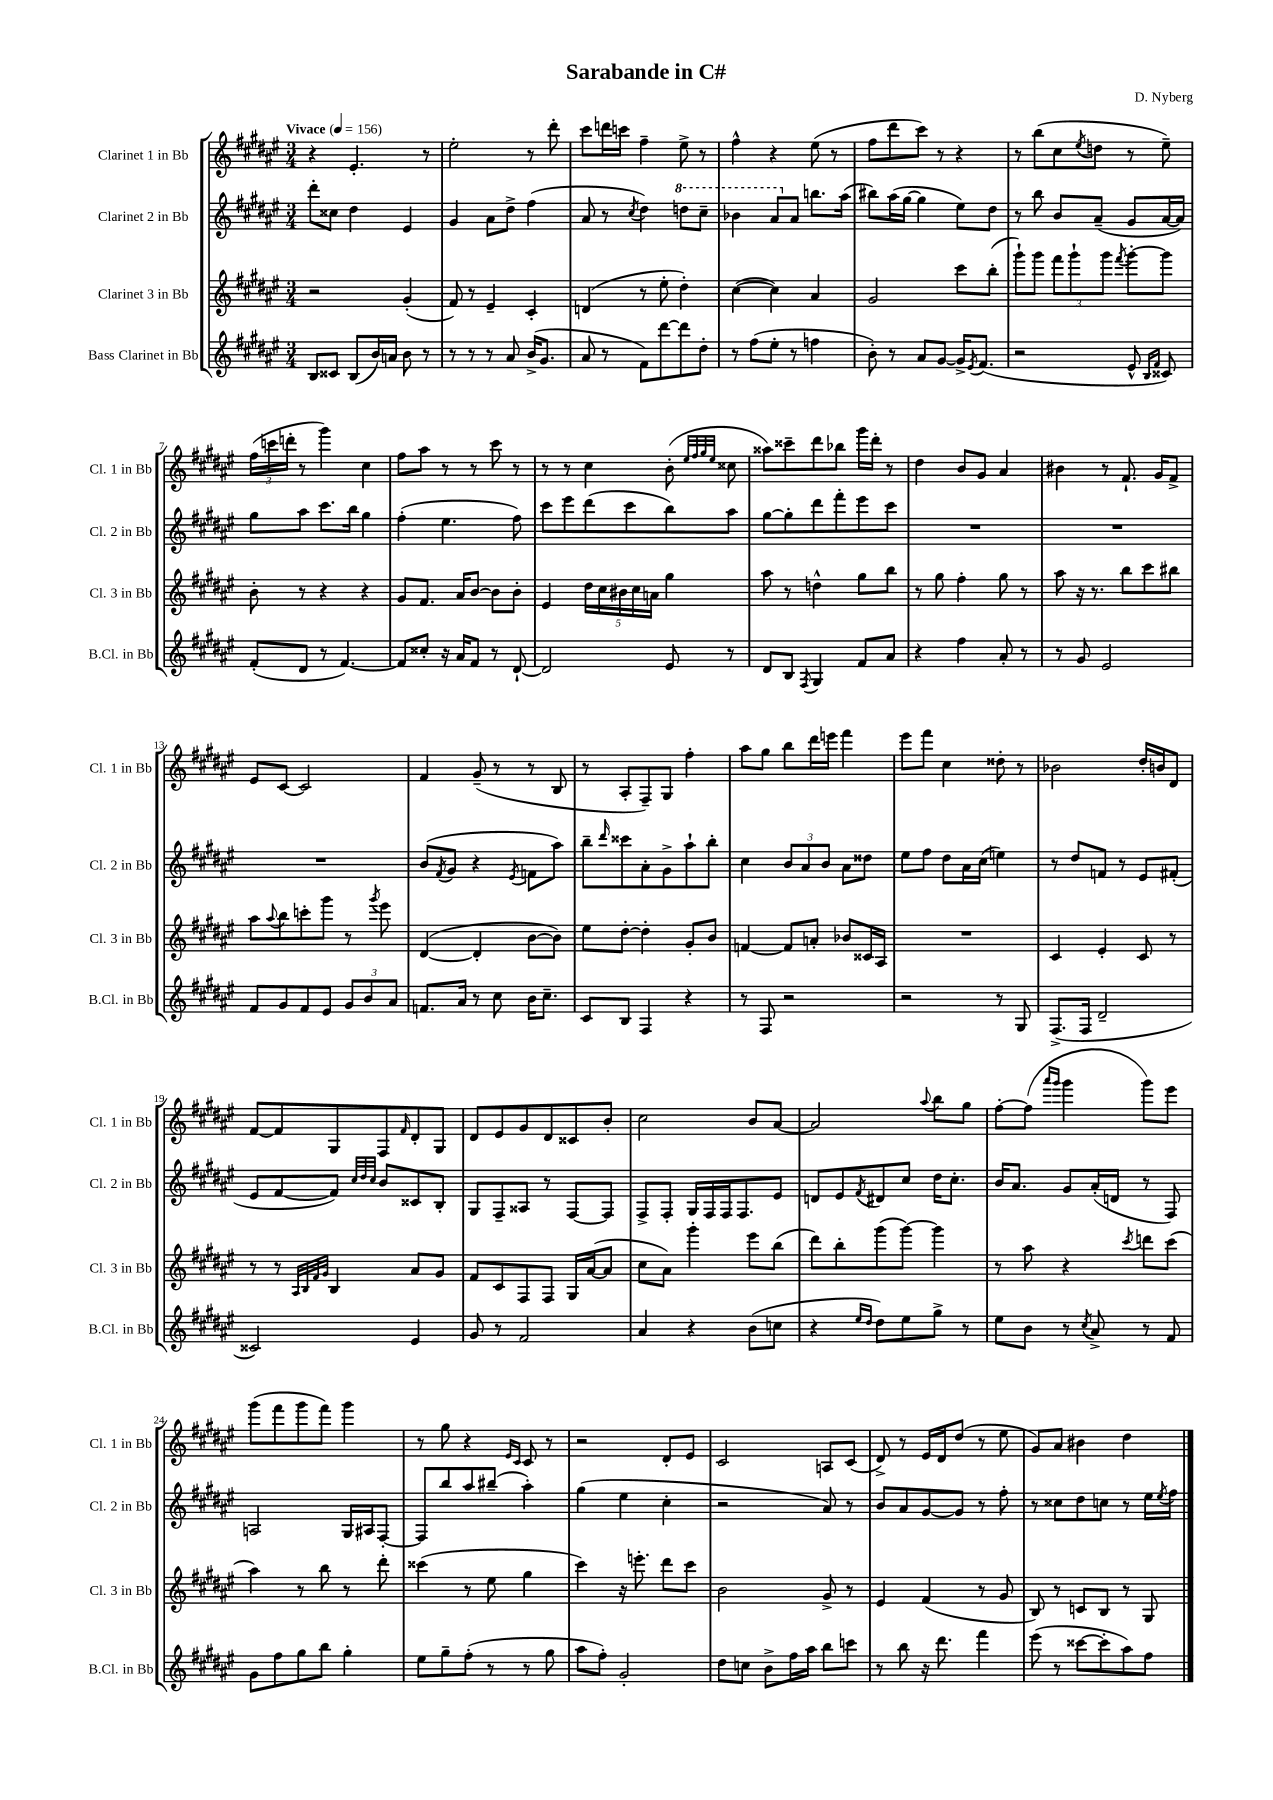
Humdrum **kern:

**kern	**kern	**kern	**kern
*part4	*part3	*part2	*part1
*staff4	*staff3	*staff2	*staff1
*I"Bass Clarinet in Bb	*I"Clarinet 3 in Bb	*I"Clarinet 2 in Bb	*I"Clarinet 1 in Bb
*I'B.Cl. in Bb	*I'Cl. 3 in Bb	*I'Cl. 2 in Bb	*I'Cl. 1 in Bb
*clefG2	*clefG2	*clefG2	*clefG2
*k[f#c#g#d#a#e#]	*k[f#c#g#d#a#e#]	*k[f#c#g#d#a#e#]	*k[f#c#g#d#a#e#]
*M3/4	*M3/4	*M3/4	*M3/4
*MM156	*MM156	*MM156	*MM156
=1	=1	=1	=1
!	!	!	!LO:TX:a:B:t=Vivace
8B/L	2r	8ddd#'\L	4r
8c##X/J	.	8cc##X\J	.
(8B/L	.	4dd#\	4.e#'/
16b/L)	.	.	.
16an/JJ	.	.	.
8b\	(4g#'/	4e#/	.
8r	.	.	8r
=2	=2	=2	=2
8r	8f#/)	4g#/	2ee#'\
8r	8r	.	.
8r	4e#~/	8a#\L	.
8a#/	.	8dd#^\J	.
(16b^/KL	4c#'/	(4ff#\	8r
8.g#/J	.	.	.
.	.	.	8ddd#'\
=3	=3	=3	=3
8a#/	(4dn/	8a#/	8ccc#\L
8r	.	8r	16dddn\L
.	.	.	16cccn\JJ
.	.	8qcc#/	.
8f#\L)	8r	4dd#\)	4ff#~\
[8ddd#\	8ee#'\	.	.
*	*	*8va	*
8ddd#\]	4dd#'\)	8dddn\L	8ee#^\
8dd#'\J	.	8ccc#~\J	8r
=4	=4	=4	=4
8r	([4cc#\	4bb-X\	4ff#^^\
(8ff#\L	.	.	.
8ee#'\J	4cc#\])	8aa#/L	4r
*	*	*X8va	*
8r	.	8a#/J	.
4ffn\	4a#/	8.bbn\L	(8ee#\
.	.	.	8r
.	.	(16aa#\Jk	.
=5	=5	=5	=5
8b'\)	2g#/	8bb#X\L)	8ff#\L
8r	.	(16aa#\L	8ddd#\
.	.	[16gg#\JJ	.
8a#/L	.	4gg#\]	8ccc#\J)
[8g#/J	.	.	8r
16g#^/KL]	8ccc#\L	8ee#\L)	4r
8qe#/	.	.	.
(8.f#/J	.	.	.
.	(8bb'\J	8dd#\J	.
=6	=6	=6	=6
2r	8ggg#`\L)	8r	8r
.	8ggg#\J	8bb\	(8bb\L
.	12fff#\L	8b/L	8cc#\
.	12ggg#`\	.	.
.	.	.	8qee#/
.	.	(8a#~/J	8ddn\J
.	12ggg#\J	.	.
.	8qfff#/	.	.
8e#^^/	[8ggg#'\L	8g#/L	8r
16qqB/LL	.	.	.
16qqf#/JJ	.	.	.
8c##X/)	8ggg#\J]	[16a#/L	8ee#~\)
.	.	16a#/JJ])	.
!!LO:LB:g=z
=7	=7	=7	=7
(8f#'/L	8b'\	8gg#\L	(24ff#\LL
.	.	.	24cccn\
.	.	.	24dddn'\JJ
8d#/J	8r	8aa#\J	8r
8r	4r	8.ccc#\L	4ggg#\)
[4.f#/)	.	.	.
.	.	16bb\Jk	.
.	4r	4gg#\	4cc#\
=8	=8	=8	=8
8f#/L]	8g#/L	(4ff#'\	8ff#\L
8cc##X'/J	8.f#/J	.	8aa#\J
16r	.	4.ee#\	8r
16a#/KL	16a#/KL	.	.
8f#/J	[8b/J	.	8r
8r	8b\L]	.	8ccc#\
[8d#`/	8b'\J	8ff#\)	8r
=9	=9	=9	=9
2d#/]	4e#/	8ccc#\L	8r
.	.	8eee#\	8r
.	20dd#\LL	(8ddd#\	4cc#\
.	20cc#\	.	.
.	20b#X\	.	.
.	.	8ccc#\	.
.	20cc#\	.	.
.	20an\JJ	.	.
8e#/	4gg#\	8bb\)	(8b'\
.	.	.	32qqee#/LLL
.	.	.	32qqff#/
.	.	.	32qqgg#/
.	.	.	32qqee#/JJJ
8r	.	8aa#\J	8cc##X\
=10	=10	=10	=10
8d#/L	8aa#\	[8gg#\L	8aa##X\L)
8B/J	8r	8gg#'\]	8ccc##X~\
8qF#/	.	.	.
4G#/	4ddn^^\	8ddd#\	8ddd#\
.	.	8fff#'\	8bb-X\J
8f#/L	8gg#\L	8eee#\	16ggg#\LL
.	.	.	16ddd#'\JJ
8a#/J	8bb\J	8ccc#\J	8r
=11	=11	=11	=11
4r	8r	2.r	4dd#\
.	8gg#\	.	.
4ff#\	4ff#'\	.	8b/L
.	.	.	8g#/J
8a#'/	8gg#\	.	4a#/
8r	8r	.	.
=12	=12	=12	=12
8r	8aa#\	2.r	4b#X\
8g#/	16r	.	.
.	8.r	.	.
2e#/	.	.	8r
.	8bb\L	.	8.f#`/
.	8ccc#\	.	.
.	.	.	16g#/KL
.	8bb#X\J	.	8f#^/J
!!LO:LB:g=z
=13	=13	=13	=13
8f#/L	8aa#\L	2.r	8e#/L
.	8qqaa#/	.	.
8g#/	8bb\	.	[8c#/J
8f#/	8cccn'\	.	2c#/]
8e#/J	8ggg#\J	.	.
12g#/L	8r	.	.
12b/	.	.	.
.	8qggg#/	.	.
.	8eee#\	.	.
12a#/J	.	.	.
=14	=14	=14	=14
8.fn/L	([4d#/	(8b/L	4f#/
.	.	8qf#/	.
.	.	8g#/J	.
16a#/Jk	.	.	.
8r	4d#'/]	4r	(8g#~/
8cc#\	.	.	8r
.	.	8qe#/	.
16b\KL	[8b\L	8fn\L	8r
8.cc#~\J	.	.	.
.	8b\J])	8aa#\J)	8B/
=15	=15	=15	=15
8c#/L	8ee#\L	8bb~\L	8r
.	.	16qqddd#/	.
8B/J	[8dd#'\J	8ccc##X\	8A#'/L
4F#/	4dd#'\]	8a#'\	8F#~/)
.	.	8g#^\	8G#/J
4r	8g#'/L	8aa#`\	4ff#'\
.	8b/J	8bb'\J	.
=16	=16	=16	=16
8r	[4fn/	4cc#\	8aa#\L
8F#/	.	.	8gg#\J
2r	8f/L]	12b/L	8bb\L
.	.	12a#/	.
.	8an'/J	.	16ddd#\L
.	.	12b/J	.
.	.	.	16eeen\JJ
.	8b-X/L	8a#\L	4fff#\
.	16c##X/L	8dd##X\J	.
.	16A#/JJ	.	.
=17	=17	=17	=17
2r	2.r	8ee#\L	8eee#\L
.	.	8ff#\J	8fff#\J
.	.	8dd#\L	4cc#\
.	.	16a#\L	.
.	.	(16cc#\JJ	.
8r	.	4een\)	8dd##X'\
8G#/	.	.	8r
=18	=18	=18	=18
(8.F#^/L	4c#/	8r	2b-X\
.	.	8dd#/L	.
16F#/Jk	.	.	.
2d#~/	4e#'/	8fn/J	.
.	.	8r	.
.	8c#/	8e#/L	16dd#'/LL
.	.	.	16bn/J
.	8r	(8f#X'/J	8d#/J
!!LO:LB:g=z
=19	=19	=19	=19
2c##X/)	8r	8e#/L	[8f#/L
.	8r	[8f#/	8f#/]
.	32qqA#/LLL	.	.
.	32qqB/	.	.
.	32qqf#/	.	.
.	32qqg#/JJJ	.	.
.	4B/	8f#/J])	8G#/
.	.	32qqcc#/LLL	.
.	.	32qqdd#/	.
.	.	32qqcc#/JJJ	.
.	.	8b/L	8F#/
.	.	.	16qqf#/
4e#/	8a#/L	8c##X/	8d#'/
.	8g#/J	8B'/J	8G#/J
=20	=20	=20	=20
8g#/	8f#/L	8G#/L	8d#/L
8r	8c#/	8F#~/	8e#/
2f#/	8F#/	8A##X/J	8g#/
.	8F#/J	8r	8d#/
.	16G#/LL	[8F#/L	8c##X/
.	([16a#/J	.	.
.	8a#/J]	8F#/J]	8b'/J
=21	=21	=21	=21
4a#/	8cc#\L	8F#^/L	2cc#\
.	8a#\J)	8F#'/J	.
4r	4ggg#'\	16G#/LL	.
.	.	16F#/	.
.	.	16F#/J	.
.	.	8.F#/	.
(8b\L	8eee#\L	.	8b/L
8ccn\J	(8bb\J	8e#/J	[8a#/J
=22	=22	=22	=22
4r	8ddd#\L)	8dn/L	2a#/]
.	8bb'\	8e#/	.
16qqee#/LL	.	.	.
16qqdd#/JJ	.	8qf#/	.
8dd#\L)	(8ggg#\	8d#X/	.
8ee#\	[8ggg#\J)	8cc#/J	.
.	.	.	8qqaa#/
8gg#^\J	4ggg#\]	16dd#\KL	8bb\L
.	.	8.cc#'\J	.
8r	.	.	8gg#\J
=23	=23	=23	=23
8ee#\L	8r	16b/KL	[8ff#'\L
.	.	8.a#/J	.
8b\J	8aa#\	.	(8ff#\J]
.	.	.	16qqaaa#/LL
.	.	.	16qqggg#/JJ
8r	4r	8g#/L	4ggg#\
8qcc#/	.	.	.
8a#^/	.	(16a#'/L	.
.	.	16dn/JJ	.
.	8qccc#/	.	.
8r	8dddn\L	8r	8ggg#\L)
8f#/	(8ccc#\J	8F#/)	8eee#\J
!!LO:LB:g=z
=24	=24	=24	=24
8g#\L	4aa#\)	2An/	(8ggg#\L
8ff#\	.	.	8fff#\
8gg#\	8r	.	8ggg#\
8bb\J	8bb\	.	8fff#\J)
4gg#'\	8r	16G#/LL	4ggg#\
.	.	16A#X/J	.
.	8ddd#'\	[8F#'/J	.
=25	=25	=25	=25
8ee#\L	(4ccc##X\	8F#/L]	8r
8gg#~\	.	8bb/	8gg#\
(8ff#'\J	8r	8aa#/	4r
8r	8ee#\	(8bb#X~/J	.
.	.	.	16qqe#/LL
.	.	.	16qqc#/JJ
8r	4gg#\	4aa#'\)	8c#/
8gg#\	.	.	8r
=26	=26	=26	=26
8aa#\L	4ccc#\)	(4gg#\	2r
8ff#'\J)	.	.	.
2g#'/	16r	4ee#\	.
.	8.eeen'\	.	.
.	8ddd#\L	4cc#'\	8d#'/L
.	8ccc#\J	.	8e#/J
=27	=27	=27	=27
8dd#\L	2b\	2r	2c#/
8ccn\J	.	.	.
8b^\L	.	.	.
16ff#\L	.	.	.
16aa#\JJ	.	.	.
8bb\L	8g#^/	8a#/)	8An/L
8cccn\J	8r	8r	(8c#/J
=28	=28	=28	=28
8r	4e#/	8b/L	8d#^/)
8bb\	.	8a#/	8r
16r	(4f#/	[8g#/	16e#/LL
8.ddd#\	.	.	16d#/J
.	.	8g#/J]	(8dd#/J
4fff#\	8r	8r	8r
.	8g#/	8ff#'\	8ee#\
=29	=29	=29	=29
(8eee#\	8B/)	8r	8g#/L)
8r	8r	8cc##X\L	8a#/J
[8ccc##X\L	8cn/L	8dd#\	4b#X\
8ccc##'\]	8B/J	8ccn\J	.
8aa#\)	8r	8r	4dd#\
8ff#\J	8G#/	16ee#\LL	.
.	.	8qee#/	.
.	.	16ff#\JJ	.
==	==	==	==
*-	*-	*-	*-
